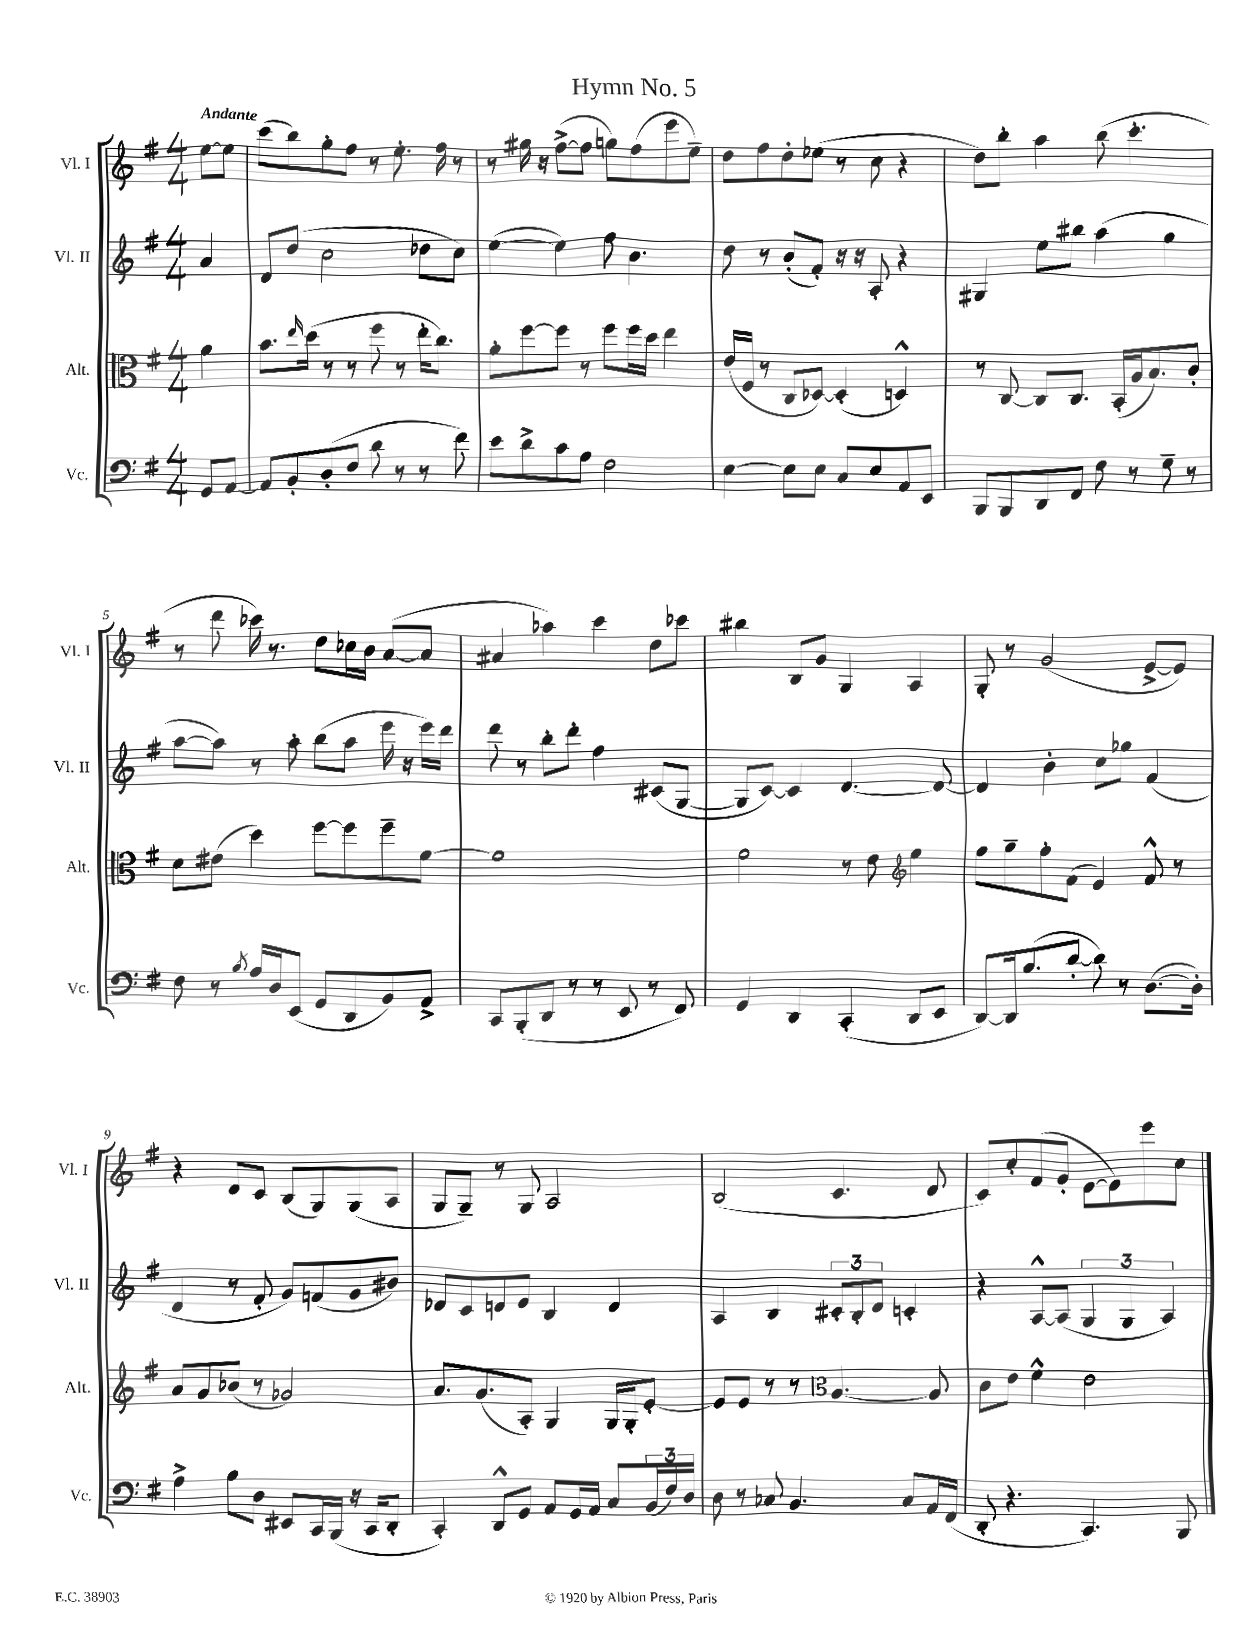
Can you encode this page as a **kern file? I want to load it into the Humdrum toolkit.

**kern	**kern	**kern	**kern
*part4	*part3	*part2	*part1
*staff4	*staff3	*staff2	*staff1
*I"Vc.	*I"Alt.	*I"Vl. II	*I"Vl. I
*I'Vc.	*I'Alt.	*I'Vl. II	*I'Vl. I
*clefF4	*clefC3	*clefG2	*clefG2
*k[f#]	*k[f#]	*k[f#]	*k[f#]
*M4/4	*M4/4	*M4/4	*M4/4
=	=	=	=
!	!	!	!LO:TX:a:B:t=Andante
8GG/L	4a\	4a/	[8ee\L
[8AA/J	.	.	8ee\J]
=1	=1	=1	=1
8AA/L]	8.b\L	8d/L	(8ccc\L
8BB'/	.	(8dd/J	8bb\)
.	16qqee/	.	.
.	(16dd\Jk	.	.
(8D'/	8r	2cc\	8gg'\
8F#/J	8r	.	8ff#\J
8d\	8ff#\	.	8r
8r	8r	.	8.ee'\
8r	16ee'\KL	8dd-X\L	.
.	8.cc\J)	.	16ff#\
8f#\)	.	8cc\J)	8r
=2	=2	=2	=2
8e\L	8a'\L	([4ee\	8r
8d^\	[8ff#\	.	16gg#X\
.	.	.	16r
8c\	8ff#\J]	4ee\])	([8ff#^\L
8A\J	8r	.	8ff#\J]
2F#\	8ff#\L	8ff#\	8ggn\L)
.	16ff#\L	4.b\	(8ff#\
.	16dd\JJ	.	.
.	4ee\	.	8eee\
.	.	.	8ee~\J)
=3	=3	=3	=3
[4E\	(16e/LL	8dd\	8dd\L
.	16F#/JJ	.	.
.	8r	8r	8ff#\
8E\L]	8C/L	(8b'/L	8dd'\
8E\J	[8D-X/J)	8f#'/J)	(8ee-X\J
8C/L	(4D-'/]	16r	8r
.	.	16r	.
8E/	.	8A'/	8cc\
8AA/	4Dn^^/)	4r	4r
8EE/J	.	.	.
=4	=4	=4	=4
8BBB/L	8r	4G#X/	8dd\L)
8BBB/	[8C/	.	8bb'\J
8DD/	8C/L]	8ee\L	4aa\
8FF#/J	8.C/J	8bb#X\J	.
8F#\	.	(4aa\	(8bb\
.	(16BB'/LL	.	.
8r	16A/J	.	4.ccc'\
.	8.B/)	.	.
8G~\	.	4gg\	.
8r	8c'/J	.	.
!!LO:LB:g=z
=5	=5	=5	=5
8F#\	8d\L	[8aa\L	8r
8r	(8e#X\J	8aa\J])	8ddd\
8qB/	.	.	.
16A/LL	4dd\)	8r	16ccc-X\)
16D/J	.	.	8.r
(8EE/J	.	8aa'\	.
8GG/L	[8ff#\L	(8bb\L	8dd\L
8DD/	8ff#\]	8aa\J	16cc-X\L
.	.	.	16b\JJ
8BB/)	8ff#~\	16eee\	([8a/L
.	.	16r	.
8AA^/J	[8f#\J	16eee\LL)	8a/J]
.	.	16ddd\JJ	.
=6	=6	=6	=6
8CC/L	1f#]	8ddd\	4a#X/
(8BBB'/	.	8r	.
8DD/J	.	8bb'\L	4aa-X\)
8r	.	8ddd'\J	.
8r	.	4ff#\	4ccc\
8EE/	.	.	.
8r	.	(8c#X/L	8dd\L
8FF#/)	.	[8G/J	8ccc-X\J
=7	=7	=7	=7
4GG/	2f#\	8G/L]	4bb#X\
.	.	[8c/J)	.
4DD/	.	4c/]	8B/L
.	.	.	8g/J
(4CC'/	8r	[4.d/	4G/
.	8e\	.	.
*	*clefG2	*	*
8DD/L	4ee\	.	4A/
8EE/J	.	8d/_	.
=8	=8	=8	=8
[8DD/L)	8ff#\L	4d/]	8G'/
16DD/k]	8gg~\	.	8r
(8.B/	.	.	.
.	8ff#'\	4b'\	(2g/
[8d'/J	(8f#\J	.	.
8d\])	4e/)	8cc\L	.
8r	.	8gg-X\J	.
([8.D\L	8f#^^/	(4f#/	[8e^/L
.	8r	.	8e/J])
16D'\Jk])	.	.	.
!!LO:LB:g=z
=9	=9	=9	=9
4A^\	8a/L	4d/	4r
.	8g/	.	.
8B\L	(8b-X/J	8r	8d/L
8D\J	8r	8f#'/	8c/J
8EE#X/L	2g-X/)	8g/L)	(8B/L
16CC/L	.	(8fn/	8G/)
(16BBB/JJ	.	.	.
16r	.	8g/	(8G/
16CC/KL	.	.	.
8DD'/J	.	8b#X/J)	8A/J
=10	=10	=10	=10
4CC'/)	8.a/L	8d-X/L	8G/L
.	.	8c/	8G~/J)
.	(8.g/	.	.
8DD^^/L	.	8dn/	8r
8GG/J	8A'/J)	8e/J	8G/
8AA/L	4G/	4B/	2A/
16GG/L	.	.	.
16AA/JJ	.	.	.
8C/L	16G/LL	4d/	.
.	16G'/J	.	.
(24BB/L	[8e'/J	.	.
24F#/)	.	.	.
24D/JJ	.	.	.
=11	=11	=11	=11
8D\	8e/L]	4A/	(2B/
8r	8e/J	.	.
8C-X/	8r	4B/	.
4.BB/	8r	.	.
*	*clefC3	*	*
.	[4.A/	12c#X'/L	4.c/
.	.	12B'/	.
.	.	12d/J	.
8C-/L	.	4cn'/	.
16AA/L	8A/]	.	8d/
(16FF#/JJ	.	.	.
=12	=12	=12	=12
8DD'/	8c\L	4r	8c/L)
4.r	8e\J	.	8cc'/
.	4f#^^\	[8A^^/L	(8f#/
.	.	(8A/J]	8g'/J
4.CC/)	2e\	6G/	[8e\L
.	.	.	8e\])
.	.	6G/	.
.	.	.	8eee\
.	.	6A/)	.
8BBB/	.	.	8cc\J
==	==	==	==
*-	*-	*-	*-
